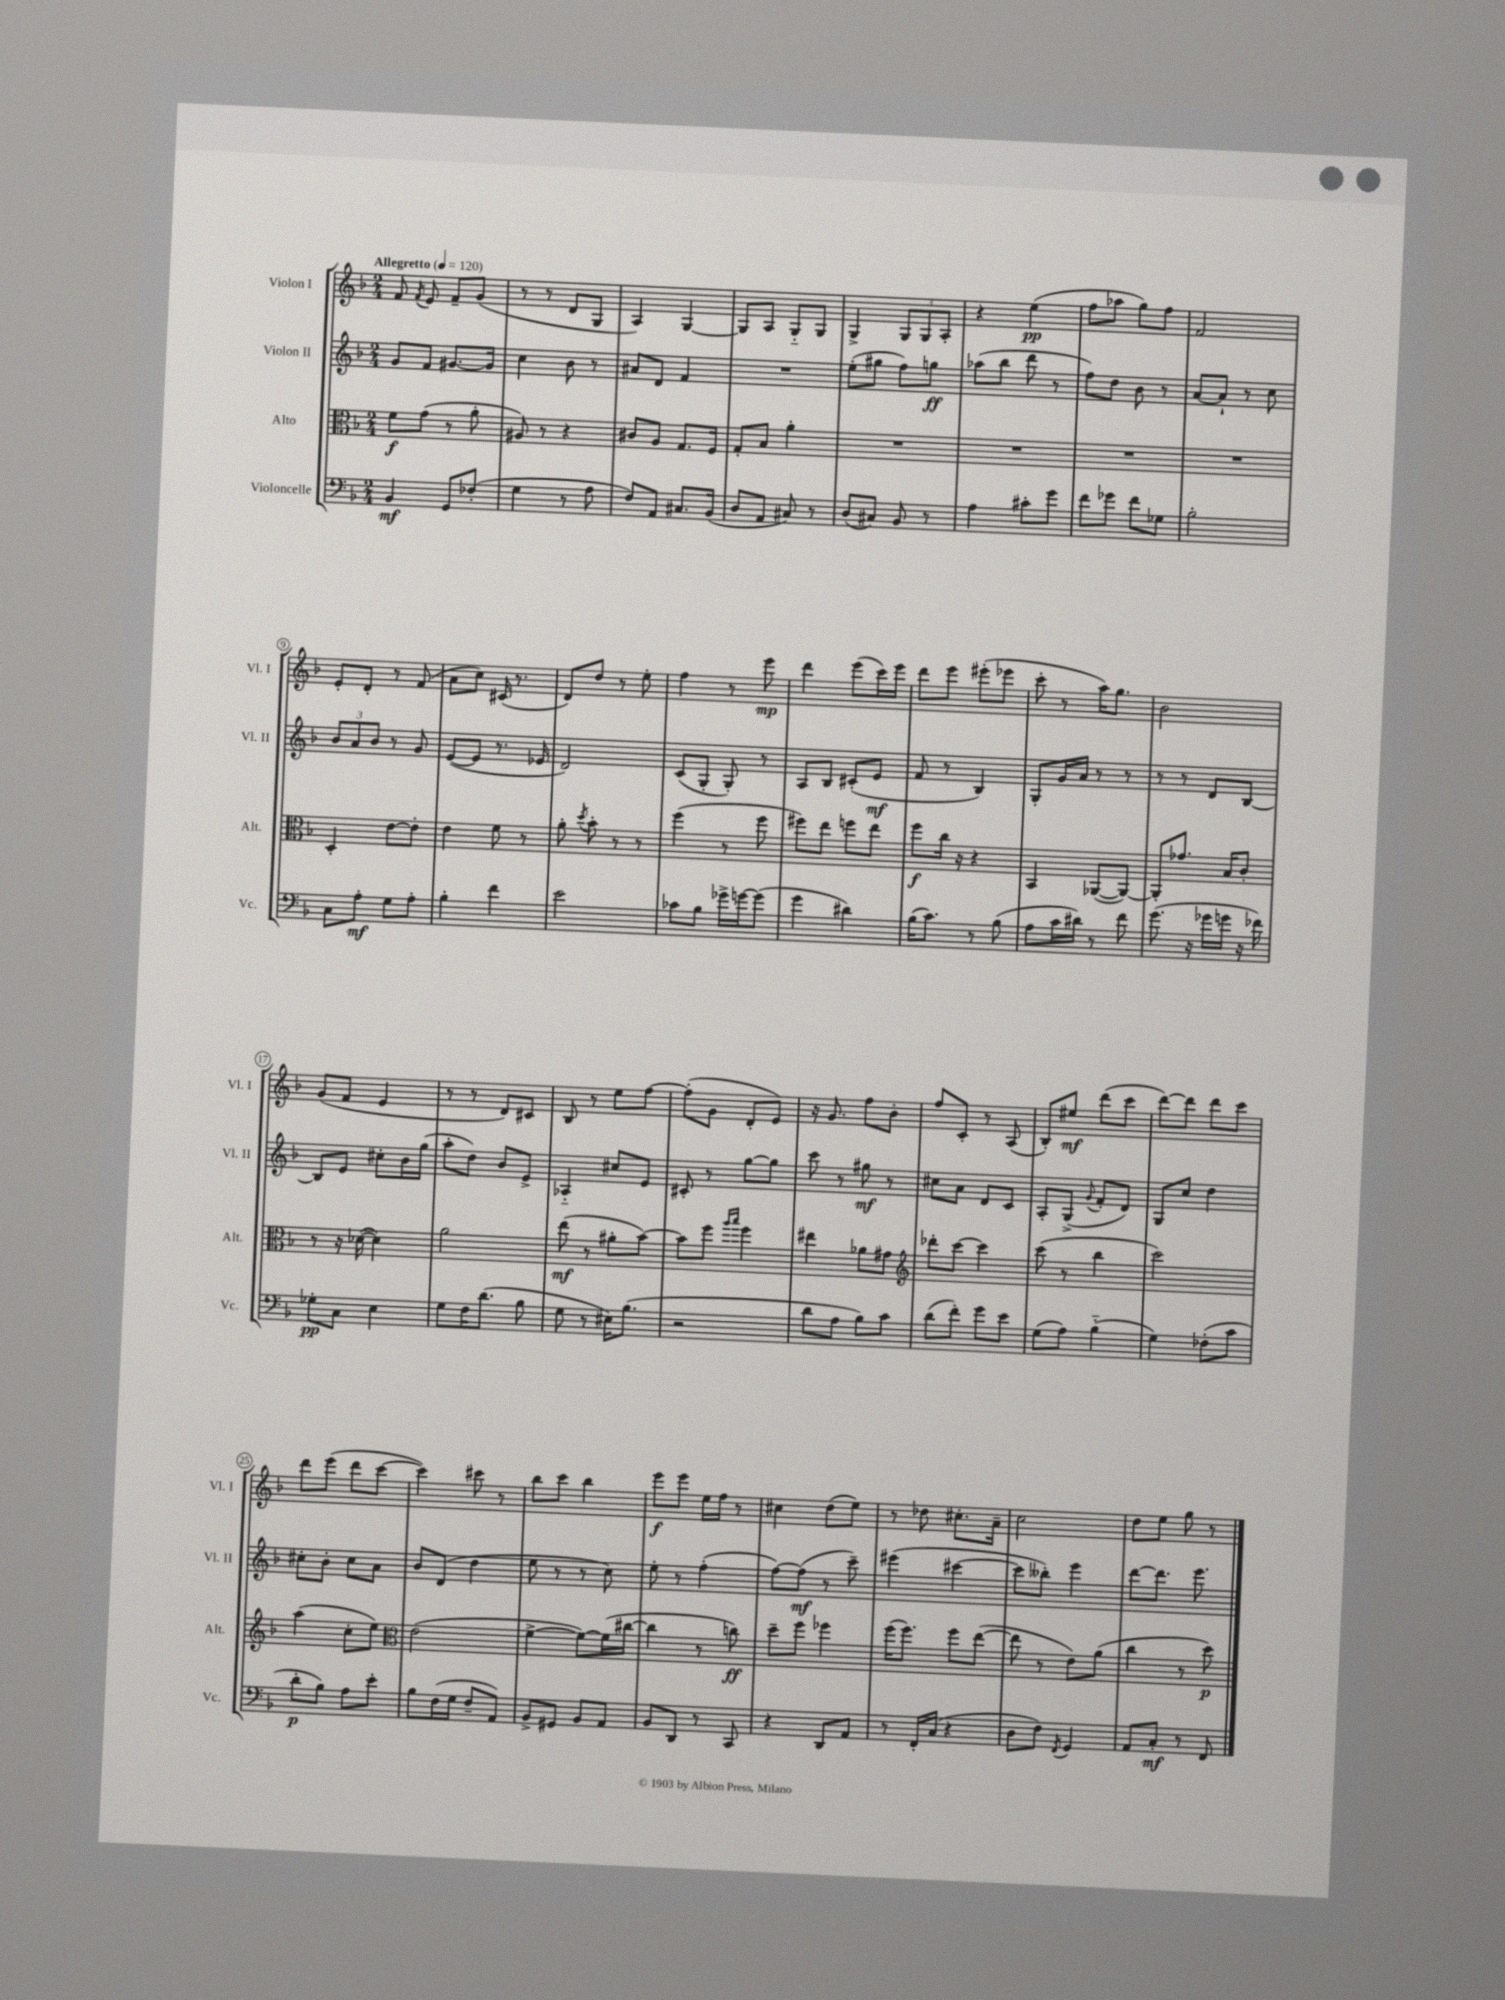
<<
\new StaffGroup <<
\new Staff = "s0" \with { instrumentName = "Violon I" shortInstrumentName = "Vl. I" } {
    \clef treble \key f \major \numericTimeSignature \time 2/4 \tempo "Allegretto" 4 = 120
    \autoBeamOff f'8 \acciaccatura { f'8 } e'8 f'8[-- g'8]( |
    r8 r8 d'8[ g8] |
    a4) g4~ |
    g8[ a8] g8[-_ g8] |
    g4-> \tuplet 3/2 { g8[ g8 a8]-. } |
    r4 e''4\pp( |
    f''8[ aes''8] g''8[) f''8] |
    f'2 |
    e'8[-. d'8]-. r8 f'8( |
    a'8[ c''8]) cis'16( r8. |
    d'8[) d''8] r8 e''8-. |
    f''4 r8 e'''8\mp |
    d'''4 e'''8[( c'''16) e'''16] |
    d'''8[ e'''8] eis'''8[-.( ees'''8] |
    c'''8-. r8 a''16[) g''8.] |
    bes'2 |
    g'8[( f'8] e'4 |
    r8 r8 d'8[) cis'8] |
    bes8 r8 e''8[ f''8]~ |
    f''8[-.( g'8] d'8[-. e'8]) |
    r16 g'8. f''8[ bes'8]-. |
    f''8[ c'8]-. r8 a8( |
    bes8[-.) eis''8]\mf d'''8[( c'''8] |
    d'''8[~) d'''8] d'''8[ c'''8] |
    d'''8[ e'''8]( d'''8[ c'''8]~ |
    c'''4) cis'''8 r8 |
    bes''8[ c'''8] bes''4 |
    e'''8[\f e'''8] e''16[ f''16] r8 |
    cis''4 d''8[( e''8]) |
    r8 des''8 cis''8.[-. a'16]-- |
    c''2 |
    d''8[ e''8] g''8 r8 \bar "|." |
}
\new Staff = "s1" \with { instrumentName = "Violon II" shortInstrumentName = "Vl. II" } {
    \clef treble \key f \major \numericTimeSignature \time 2/4
    \autoBeamOff g'8[ f'8] gis'8.[~ gis'16] |
    c''4 bes'8 r8 |
    ais'8[ d'8] f'4 |
    R2 |
    e''8[-.( gis''8] f''8[) g''8]\ff |
    aes''8[( bes''8] d'''8 r8 |
    f''8[) d''8] bes'8 r8 |
    a'8[~ a'8]-! r8 c''8 |
    \tuplet 3/2 { bes'8[ a'8 bes'8] } r8 g'8 |
    e'8[~( e'8] r8. ees'16 |
    d'2) |
    c'8[( g8]-. g8-.) r8 |
    a8[ bes8] cis'8[-.( e'8]\mf |
    f'8 r8 bes4) |
    g8[-. g'16 a'16] r8 r8 |
    r8 r8 d'8[ bes8]~ |
    bes8[ e'8] cis''8[-. bes'16 g''16]( |
    a''8[-. d''8]) bes'8[ e'8]-> |
    aes4-_ cis''8[ e'8] |
    cis'8-. r8 g''8[~ g''8] |
    c'''8 r8 gis''8\mf r8 |
    cis''8[ a'8] d'8[ c'8] |
    a8[-. g8]->( \appoggiatura { g'8 } f'8[-. d'8]) |
    g8[ c''8] d''4 |
    cis''8[-. bes'8]-. cis''8[ a'8] |
    bes'8[ d'8]( d''4 |
    e''8 r8 r8 c''8) |
    e''8-. r8 f''4-.( |
    f''8[~) f''8]\mf( r8 c'''8--) |
    eis'''4( cis'''4~ |
    cis'''8[ beses''8]-.) e'''4 |
    d'''8[~ d'''8.] e'''8. \bar "|." |
}
\new Staff = "s2" \with { instrumentName = "Alto" shortInstrumentName = "Alt." } {
    \clef alto \key f \major \numericTimeSignature \time 2/4
    \autoBeamOff f'8[\f g'8]( r8 a'8-. |
    ais8) r8 r4 |
    cis'8[ a8] g8.[ f16] |
    g8[-. bes8] a'4-. |
    R2 |
    R2 |
    R2 |
    R2 |
    d4-. e'8[~ e'8]-. |
    e'4 f'8 r8 |
    a'8-. \acciaccatura { d''8 } bes'8-. r8 r8 |
    f''4( r8 f''8 |
    fis''8[) e''8] f''8[ e''8] |
    f''8[\f c''16] r16 r4 |
    bes,4 aes,8[~( aes,8]~) |
    aes,8[-. ges'8.] bes16[ c'8]-. |
    r8 r16 des'16~( des'4) |
    a'2 |
    e''8\mf( r8 ais'8[-. bes'8]~) |
    bes'8[ f''8] \grace { a''16[ bes''16] } f''4 |
    eis''4 aes'8[ gis'8] |
    \clef treble des'''8[-. c'''8]~ c'''4 |
    c'''8( r8 bes''4 |
    c'''2) |
    a''4( c''8[-. e''8]) |
    \clef alto e'2( |
    f'4~-> f'8[~) f'16( cis''16]~ |
    cis''4 r8 c''8\ff) |
    d''8[-- f''8] fes''4 |
    f''16[( f''8.]) f''8[ e''8]~( |
    e''8 r8 e'8[) a'8]( |
    c''4 r8 d''8\p) \bar "|." |
}
\new Staff = "s3" \with { instrumentName = "Violoncelle" shortInstrumentName = "Vc." } {
    \clef bass \key f \major \numericTimeSignature \time 2/4
    \autoBeamOff bes,4\mf g,8[ fes8]-.( |
    g4 r8 a8 |
    f8[) a,8] cis8.[ bes,16]( |
    d8[ a,8] cis8) r8 |
    d8[( cis8]) bes,8 r8 |
    a4 cis'8[-. g'8] |
    f'8[ ges'8] f'8[ ges8] |
    bes2-. |
    c8[ a8]-.\mf g8[ a8]-. |
    bes4-. f'4 |
    e'2 |
    ces'8[ bes8] ges'16[-> g'16~ g'8]( |
    g'4 dis'4) |
    bes16[( c'8.]) r8 bes8( |
    a8[ c'16 dis'16]) r8 f'8 |
    g'8.( r16 ges'16[ g'16] r16 fes'16) |
    ges8[-.\pp c8] e4 |
    g8[ f16 d'8.]( bes8 |
    g8 r8 eis16[) bes8.]( |
    r2 |
    d'8[ a8] bes8[) c'8] |
    d'8[( f'8]-.) g'8[ e'8] |
    g8[( a8]) bes4-_( |
    g4) fes8[-.( c'8] |
    d'8[-.\p bes8]) a8[ e'8]-. |
    bes8[ f16( g16] f8[-- a,8]) |
    bes,8[-> gis,8] bes,8[ a,8] |
    bes,8[ d,8] r8 c,8 |
    r4 d,8[ a,8] |
    r8 f,16[-. c16]( r4 |
    d8[ f8]) \acciaccatura { f,8 } g,4 |
    a,8[ c8]-.\mf r8 f,8 \bar "|." |
}
>>
>>
\layout { \context { \Score \override BarNumber.stencil = #(make-stencil-circler 0.1 0.3 ly:text-interface::print) } }
